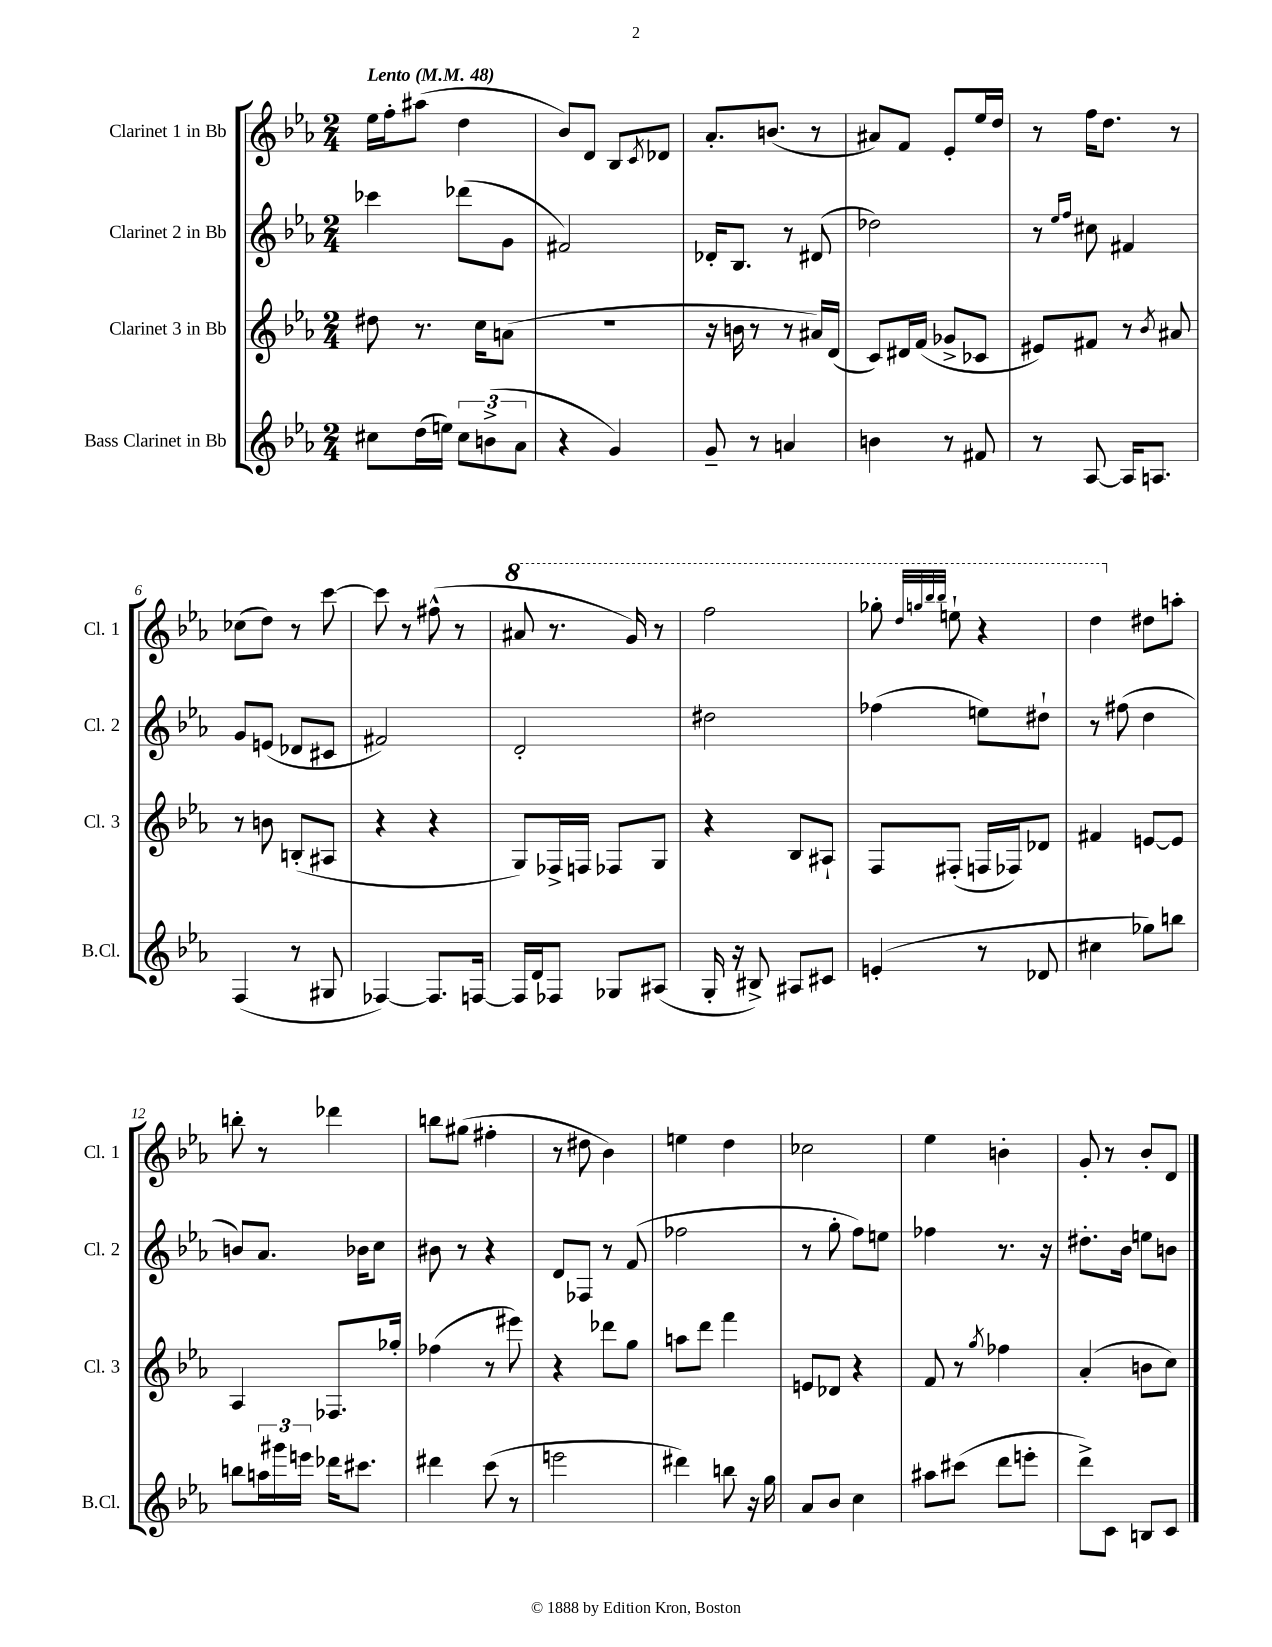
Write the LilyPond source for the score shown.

<<
\new StaffGroup <<
\new Staff = "s0" \with { instrumentName = "Clarinet 1 in Bb" shortInstrumentName = "Cl. 1" } {
    \clef treble \key ees \major \numericTimeSignature \time 2/4 \tempo "Lento" 4 = 48
    ees''16 f''16-. ais''8( d''4 |
    bes'8) d'8 bes8 \acciaccatura { c'8 } des'8 |
    aes'8.-. b'8.( r8 |
    ais'8) f'8 ees'8-. ees''16 d''16 |
    r8 f''16 d''8. r8 |
    ces''8( d''8) r8 c'''8~ |
    c'''8 r8 fis''8-^( r8 |
    \ottava #1 ais''8 r8. g''16) r8 |
    f'''2 |
    ges'''8-. \grace { d'''32 g'''32 bes'''32 bes'''32 } e'''8-! r4 |
    d'''4 \ottava #0 dis''8 a''8-. |
    b''8-. r8 des'''4 |
    b''8 gis''8( fis''4-. |
    r8 dis''8 bes'4) |
    e''4 d''4 |
    ces''2 |
    ees''4 b'4-. |
    g'8-. r8 bes'8-. d'8 \bar "|." |
}
\new Staff = "s1" \with { instrumentName = "Clarinet 2 in Bb" shortInstrumentName = "Cl. 2" } {
    \clef treble \key ees \major \numericTimeSignature \time 2/4
    ces'''4 des'''8( g'8 |
    fis'2) |
    des'16-. bes8. r8 dis'8( |
    des''2) |
    r8 \grace { ees''16 f''16 } cis''8 fis'4 |
    g'8 e'8( des'8 cis'8 |
    fis'2) |
    d'2-. |
    dis''2 |
    fes''4( e''8) dis''8-! |
    r8 fis''8( d''4 |
    b'8) aes'8. bes'16 c''8 |
    bis'8 r8 r4 |
    d'8 fes8 r8 f'8( |
    fes''2 |
    r8 g''8-. f''8) e''8 |
    fes''4 r8. r16 |
    dis''8.-. bes'16 e''8 b'8 \bar "|." |
}
\new Staff = "s2" \with { instrumentName = "Clarinet 3 in Bb" shortInstrumentName = "Cl. 3" } {
    \clef treble \key ees \major \numericTimeSignature \time 2/4
    dis''8 r8. c''16 a'8( |
    R2 |
    r16 b'16 r8 r8 ais'16) d'16( |
    c'8) dis'16 f'16( ges'8-> ces'8 |
    eis'8) fis'8 r8 \acciaccatura { bes'8 } ais'8 |
    r8 b'8 b8-.( ais8 |
    r4 r4 |
    g8) fes16-> f16 fes8 g8 |
    r4 bes8 ais8-! |
    f8 fis8-.( f16 fes16) des'8 |
    fis'4 e'8~ e'8 |
    aes4 fes8. ges''16-. |
    fes''4( r8 eis'''8) |
    r4 des'''8 g''8 |
    a''8 d'''8 f'''4 |
    e'8 des'8 r4 |
    f'8 r8 \acciaccatura { g''8 } fes''4 |
    aes'4-.( b'8 c''8) \bar "|." |
}
\new Staff = "s3" \with { instrumentName = "Bass Clarinet in Bb" shortInstrumentName = "B.Cl." } {
    \clef treble \key ees \major \numericTimeSignature \time 2/4
    cis''8 d''16( e''16) \tuplet 3/2 { cis''8 b'8->( aes'8 } |
    r4 g'4) |
    g'8-- r8 a'4 |
    b'4 r8 fis'8 |
    r8 aes8~ aes16 a8. |
    f4( r8 gis8 |
    fes4~) fes8. f16~ |
    f16 d'16 fes8 ges8 ais8( |
    g16-. r16 bis8->) ais8 cis'8 |
    e'4-.( r8 des'8 |
    cis''4 ges''8) b''8 |
    b''8 \tuplet 3/2 { a''16 gis'''16 e'''16 } des'''16 cis'''8. |
    dis'''4 c'''8( r8 |
    e'''2 |
    dis'''4) b''8 r16 g''16 |
    aes'8 bes'8 c''4 |
    ais''8 cis'''8( d'''8 e'''8-. |
    d'''8->) c'8 b8 c'8 \bar "|." |
}
>>
>>
